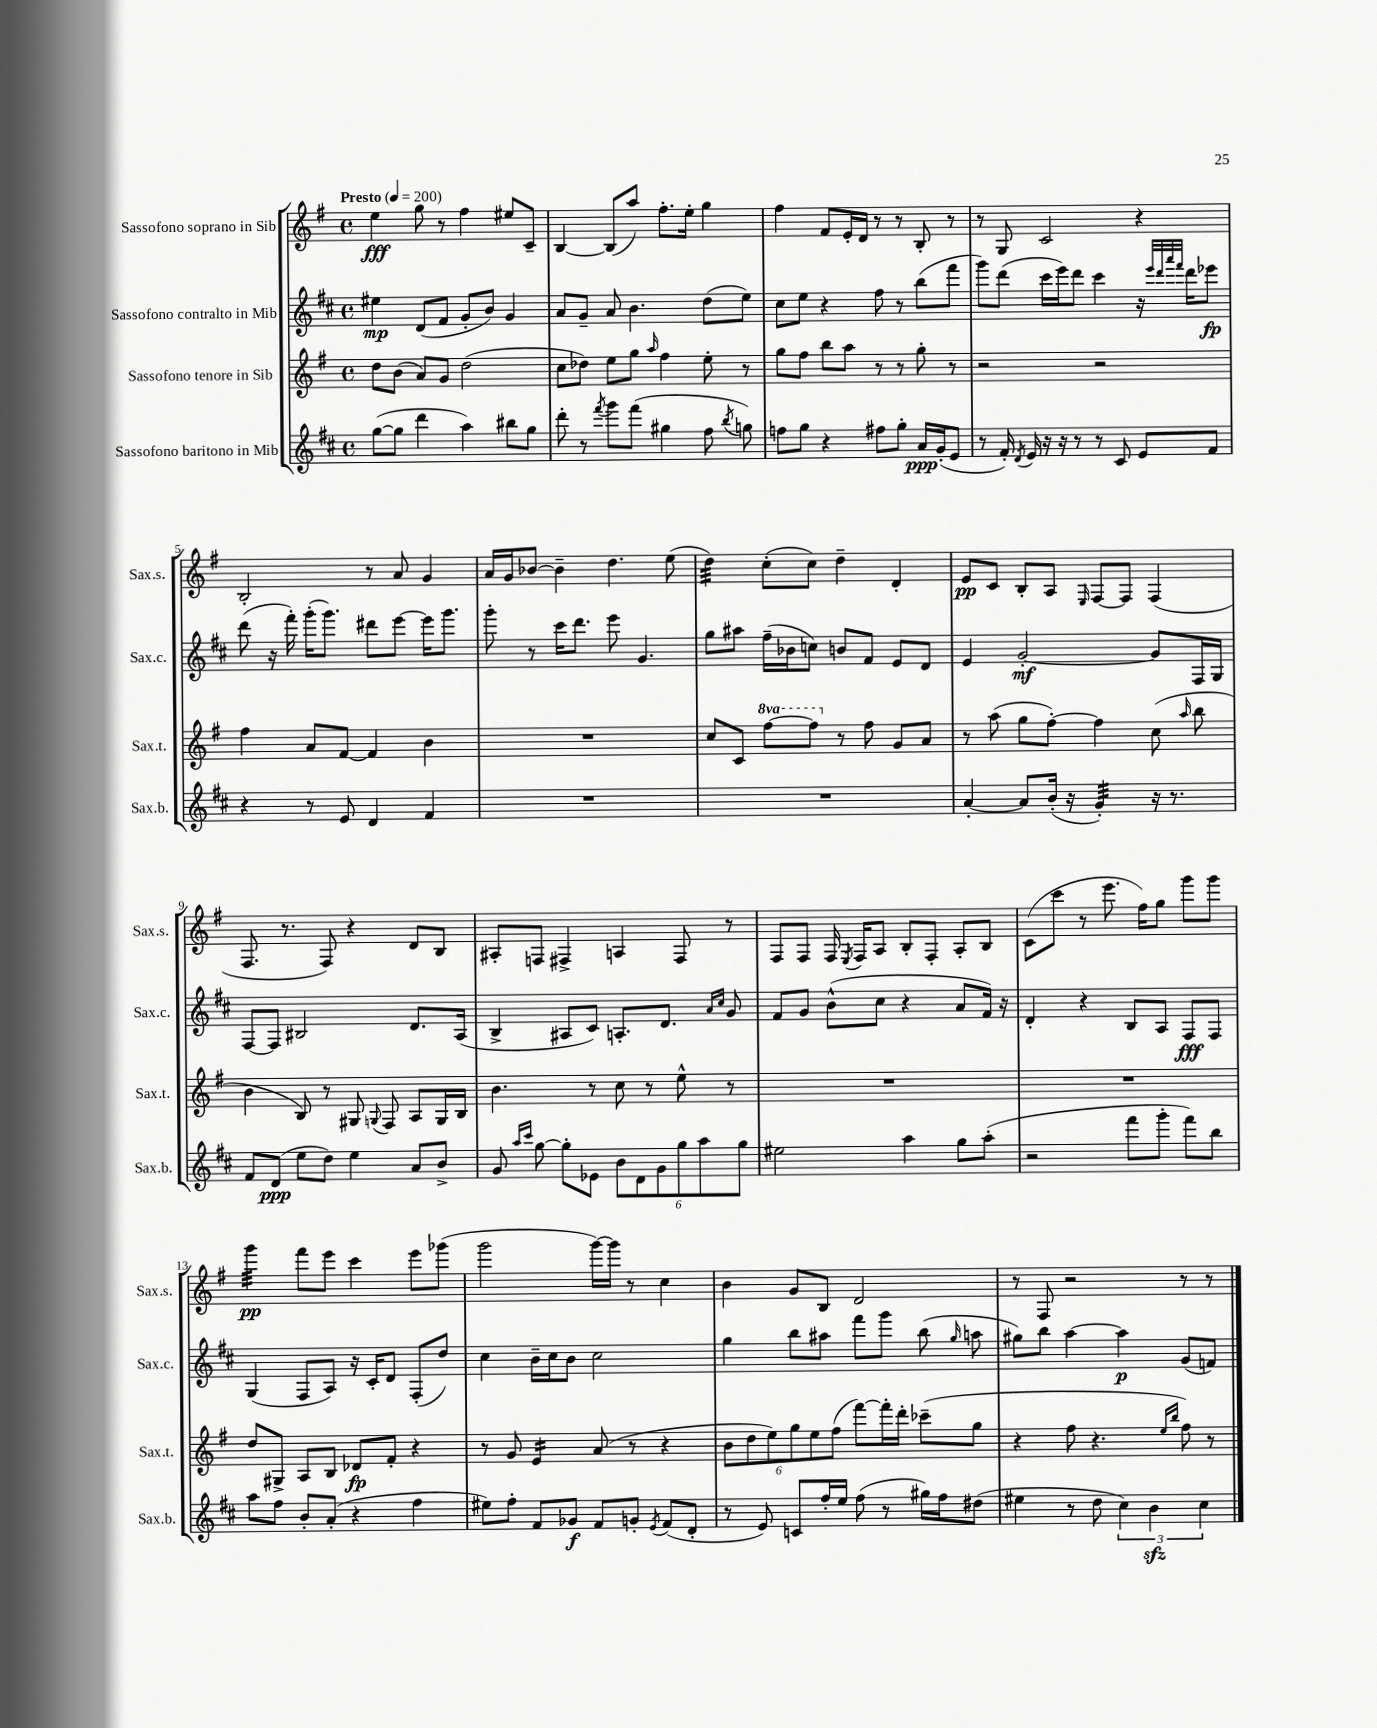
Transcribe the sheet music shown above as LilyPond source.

<<
\new StaffGroup <<
\new Staff = "s0" \with { instrumentName = "Sassofono soprano in Sib" shortInstrumentName = "Sax.s." } {
    \clef treble \key g \major \defaultTimeSignature \time 4/4 \tempo "Presto" 4 = 200
    \autoBeamOff e''4\fff g''8 r8 fis''4 eis''8[ c'8]-- |
    b4~ b8[( a''8]) fis''8.[-. e''16]-. g''4 |
    fis''4 fis'8[ e'16-. d'16] r8 r8 b8-. r8 |
    r8 g8 c'2 r4 |
    b2-. r8 a'8 g'4 |
    a'16[ g'16 bes'8]~ bes'4-- d''4. e''8( |
    d''4:32) c''8[-.( c''8]) d''4-- d'4-. |
    e'8[\pp c'8] b8[-. a8] \grace { e16 } fis8[~ fis8] fis4( |
    fis8. r8. fis8) r4 d'8[ b8] |
    ais8[-. f8] fis4-> a4 fis8 r8 |
    fis8[ fis8] fis16 \acciaccatura { e8 } fis16[ a8] b8[-. fis8]-. a8[-. b8] |
    c'8[( c'''8] r8 e'''8. fis''16[) g''8] g'''8[ g'''8] |
    g'''4:32\pp fis'''8[ e'''8] c'''4 e'''8[ ges'''8]( |
    g'''2 g'''16[~) g'''16] r8 c''4 |
    b'4 g'8[ b8] d'2 |
    r8 fis8 r2 r8 r8 \bar "|." |
}
\new Staff = "s1" \with { instrumentName = "Sassofono contralto in Mib" shortInstrumentName = "Sax.c." } {
    \clef treble \key d \major \defaultTimeSignature \time 4/4
    \autoBeamOff eis''4\mp d'8[( fis'8] g'8[-. b'8]) g'4 |
    a'8[ g'8]-- a'8 b'4. d''8[( e''8]) |
    cis''8[ e''8] r4 fis''8 r8 b''8[( fis'''8] |
    g'''8[) d'''8]( cis'''16[ e'''16) d'''8] cis'''4 r16 \grace { e'''32[ d'''32 a'''32 fis'''32] } d'''16[ ees'''8]\fp |
    d'''8( r16 fis'''16-.) g'''16[-.( g'''8.]) dis'''8[ e'''8]~ e'''16[ g'''8.] |
    g'''8-. r8 cis'''16[ d'''8.] e'''8 g'4. |
    g''8[ ais''8] fis''16[--( bes'16 c''8]) b'8[ fis'8] e'8[ d'8] |
    e'4 g'2~-.\mf g'8[ fis16 g16] |
    fis8[~ fis8] bis2 d'8.[ a16]( |
    b4-> ais8[ cis'8]) a8.[-. d'8.] \grace { a'16[ cis''16] } g'8 |
    fis'8[ g'8] b'8[-^( cis''8] r4 a'8[ fis'16]) r16 |
    d'4-. r4 b8[ a8] fis8[\fff fis8] |
    g4( fis8[ a8]) r16 cis'16[-. d'8] fis8[-.( d''8]) |
    cis''4 b'16[-- cis''16 b'8] cis''2 |
    g''4 b''8[ ais''8] fis'''8[ g'''8] b''8( \grace { g''16 } a''8 |
    gis''8[) b''8] a''4~ a''4\p g'8[( f'8]) \bar "|." |
}
\new Staff = "s2" \with { instrumentName = "Sassofono tenore in Sib" shortInstrumentName = "Sax.t." } {
    \clef treble \key g \major \defaultTimeSignature \time 4/4 \set Staff.ottavationMarkups = #ottavation-simple-ordinals
    \autoBeamOff d''8[ b'8]( a'8[) g'8] d''2( |
    c''8[ des''8]) e''8[ g''8] \grace { a''16 } fis''4 e''8-. r8 |
    g''8[ fis''8] b''8[ a''8] r8 r8 g''8-. r8 |
    r2 r2 |
    fis''4 a'8[ fis'8]~ fis'4 b'4 |
    R1 |
    c''8[ c'8] \ottava #1 fis'''8[~ fis'''8] \ottava #0 r8 fis''8 g'8[ a'8] |
    r8 a''8( g''8[ fis''8]~-.) fis''4 c''8( \grace { a''16 } b''8 |
    b'4 b8) r8 gis8 \appoggiatura { g8 } fis8 a8[ g16 b16] |
    b'4. r8 c''8 r8 e''8-^ r8 |
    R1 |
    R1 |
    d''8[ gis8]-> a8[ b8] des'8[\fp fis'8]-. r4 |
    r8 g'8 e'4:16 a'8( r8 r4 |
    \tuplet 6/4 { b'8[ d''8 e''8) g''8 e''8 fis''8]( } fis'''8[~) fis'''16-. d'''16]-. ces'''8[--( g''8] |
    r4 fis''8 r4. \grace { e''16[ b''16] } fis''8) r8 \bar "|." |
}
\new Staff = "s3" \with { instrumentName = "Sassofono baritono in Mib" shortInstrumentName = "Sax.b." } {
    \clef treble \key d \major \defaultTimeSignature \time 4/4
    \autoBeamOff g''8[~( g''8] d'''4 a''4) bis''8[ g''8] |
    d'''8-. r8 \acciaccatura { fis'''8 } g'''8[ fis'''8]( gis''4 fis''8 \acciaccatura { b''8 } g''8) |
    f''8[ g''8] r4 fis''8[ g''8]-. a'16[\ppp g'16-.( e'8] |
    r8 fis'16-.) \acciaccatura { d'8 } e'16 r16 r16 r8 r8 cis'8 e'8[ fis'8] |
    r4 r8 e'8 d'4 fis'4 |
    R1 |
    R1 |
    a'4~-. a'8[ b'16]-.( r16 g'4:32-.) r16 r8. |
    fis'8[ d'8]\ppp( e''8[ d''8]) e''4 a'8[ b'8]-> |
    g'8 \grace { a''16[ cis'''16] } g''8~ g''8[-. ees'8] \tuplet 6/4 { b'8[ d'8 g'8 g''8 a''8 g''8] } |
    eis''2 a''4 g''8[ a''8]-.( |
    r2 fis'''8[ g'''8]-. fis'''8[) b''8] |
    a''8[ fis''8] b'8[-. a'8]-.( r4 fis''4 |
    eis''8[) fis''8]-. fis'8[ ges'8]\f fis'8[ g'8]-. \acciaccatura { e'8 } fis'8[( d'8]-. |
    r8 e'8) c'8[ fis''16-. e''16] fis''8( r8 gis''16[) fis''16 dis''8]( |
    eis''4 r8 d''8 \tuplet 3/2 { cis''4) b'4\sfz cis''4 } \bar "|." |
}
>>
>>
